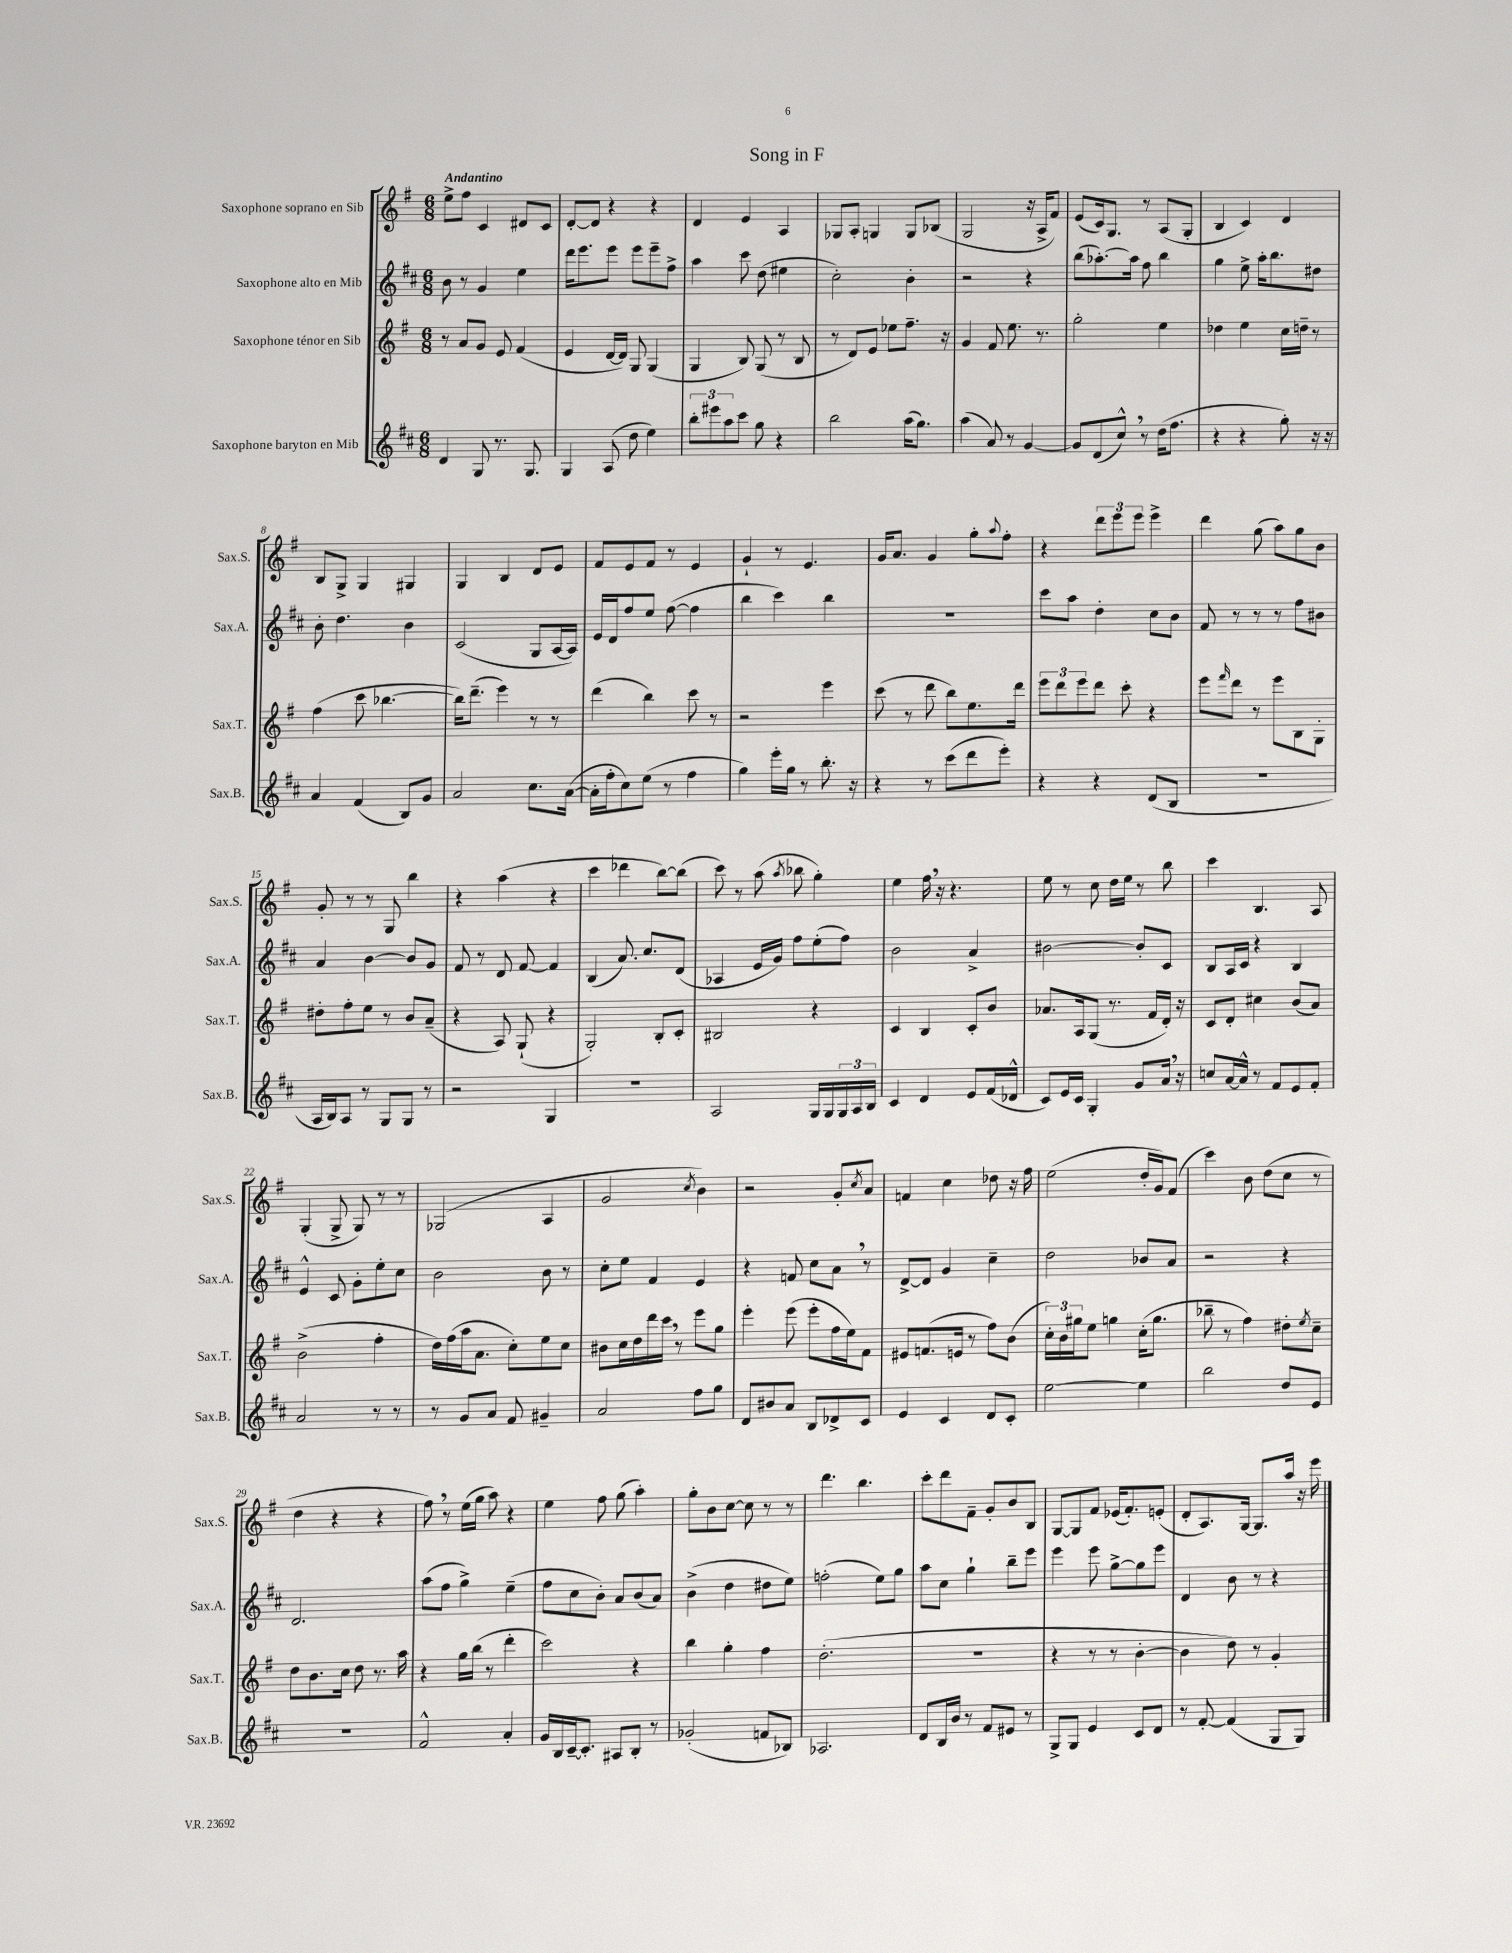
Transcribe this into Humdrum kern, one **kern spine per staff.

**kern	**kern	**kern	**kern
*part4	*part3	*part2	*part1
*staff4	*staff3	*staff2	*staff1
*I"Saxophone baryton en Mib	*I"Saxophone ténor en Sib	*I"Saxophone alto en Mib	*I"Saxophone soprano en Sib
*I'Sax.B.	*I'Sax.T.	*I'Sax.A.	*I'Sax.S.
*clefG2	*clefG2	*clefG2	*clefG2
*k[f#c#]	*k[f#]	*k[f#c#]	*k[f#]
*M6/8	*M6/8	*M6/8	*M6/8
=1	=1	=1	=1
!	!	!	!LO:TX:a:B:t=Andantino
4d/	8r	8b\	8ee^\L
.	8a/L	8r	8ff#\J
8G/	8g/J	4g/	4c/
8.r	8e/	.	.
.	(4f#/	4ee\	8d#X/L
8.G/	.	.	.
.	.	.	8c/J
=2	=2	=2	=2
4G/	4e/	16ddd\KL	[8d'/L
.	.	8.eee\	.
.	.	.	8d/J]
(8A/	[16d/LL	8eee\J	4r
.	16d/JJ])	.	.
8dd\	8G/	8eee\L	.
4ee\)	(4G/	8eee~\	4r
.	.	8ff#^\J	.
=3	=3	=3	=3
12bb'\L	4G/	4aa\	4d/
12eee#X\	.	.	.
12aa\	.	.	.
8ccc#\J	8B/)	8ccc#\	4e/
8gg\	(8G/	(8dd\	.
4r	8r	4ee#X\	4A/
.	8B/	.	.
=4	=4	=4	=4
2bb\	8r	2cc#'\)	8G-X/L
.	8d/L)	.	8A'/J
.	8e/J	.	4Gn/
.	8ee-X\L	.	.
(16aa\KL	8.ff#~\J	4b'\	8G/L
8.gg\J)	.	.	.
.	.	.	(8B-X/J
.	16r	.	.
=5	=5	=5	=5
(4aa\	4g/	2r	2G/
8a/)	8f#/	.	.
8r	8.ee\	.	.
[4g/	.	4r	16r
.	8.r	.	16A^/KL
.	.	.	8f#/J)
=6	=6	=6	=6
8g/L]	2gg'\	(8bb\L	(8e/L
(8d/	.	[8.aa-X'\)	16c/k)
.	.	.	8.G/J
8cc#^^,/J)	.	.	.
.	.	16aa-\Jk]	.
8r	.	8ff#\	8r
(16dd\KL	4ee\	4bb\	(8A/L
8.ff#\J	.	.	.
.	.	.	8G'/J
=7	=7	=7	=7
4r	4dd-X\	4gg\	4B/
4r	4ee\	8ee^\	4c/)
.	.	16aa'\KL	.
.	.	8.bb\	.
8gg'\)	16cc\LL	.	4d/
.	16ddn~\JJ	.	.
16r	8r	8dd#X\J	.
16r	.	.	.
!!LO:LB:g=z
=8	=8	=8	=8
4a/	(4ff#\	8b'\	8B/L
.	.	4.dd\	8G^/J
(4f#/	8ccc\	.	4G/
.	[4.bb-X\	.	.
8B/L)	.	4b\	4G#X/
8g/J	.	.	.
=9	=9	=9	=9
2a/	16bb-\KL])	(2c#/	4G/
.	(8.ddd~\J	.	.
.	4eee\)	.	4B/
8.cc#\L	8r	8G/L	8d/L
.	8r	[16A/L	8e/J
([16a\Jk	.	16A/JJ])	.
=10	=10	=10	=10
16a'\LL]	(4ddd\	16e/LL	8f#/L
16ff#'\J	.	16d/J	.
8cc#\)	.	8ff#/	8e/
(8ee\J	4bb\)	8ee/J	8f#/J
8r	.	([8ff#\	8r
4ff#\	8ccc\	4ff#\]	4e/
.	8r	.	.
=11	=11	=11	=11
4gg\)	2r	4bb\	4g`/
16eee'\LL	.	4ccc#\)	8r
16gg\JJ	.	.	.
8r	.	.	4.e/
8.bb'\	4eee\	4bb\	.
16r	.	.	.
=12	=12	=12	=12
4r	(8ccc\	2.r	16g/KL
.	.	.	8.a/J
.	8r	.	.
8r	8ddd\	.	4g/
(8ccc#\L	8bb\L)	.	.
8ddd\	8.ee\	.	8gg'\L
.	.	.	8qqaa/
8eee'\J)	.	.	8ff#'\J
.	16ddd\Jk	.	.
=13	=13	=13	=13
4r	12eee\L	8ccc#\L	4r
.	12ddd\	.	.
.	.	8aa\J	.
.	12eee\	.	.
4r	8ddd\J	4dd'\	12ddd\L
.	.	.	12eee\
.	8ccc'\	.	.
.	.	.	12eee\J
(8d/L	4r	8cc#\L	4eee^\
8B/J	.	8b\J	.
=14	=14	=14	=14
2.r	8eee\L	8f#/	4ddd\
.	16qqfff#/	.	.
.	8ddd\J	8r	.
.	8r	8r	(8gg\
.	8eee\L	8r	8aa\L)
.	8B\	8ff#\L	8gg\
.	8G'\J	8b#X\J	8b\J
!!LO:LB:g=z
=15	=15	=15	=15
16A/LL	8dd#X'\L	4a/	8g'/
16B/J)	.	.	.
8A/J	8ff#'\	.	8r
8r	8ee\J	[4b\	8r
8G/L	8r	.	8G/
8G/J	8b/L	8b/L]	4bb\
8r	(8a~/J	8g/J	.
=16	=16	=16	=16
2r	4r	8f#/	4r
.	.	8r	.
.	8A/)	8d/	(4aa\
.	(8G`/	[8f#/	.
4G/	4r	4f#/]	4r
=17	=17	=17	=17
2.r	2G'/)	(4B/	4ccc\
.	.	8.a/)	4ddd-X\
.	.	8.cc#/L	.
.	8B'/L	.	[8bb\L)
.	8c'/J	(8d/J	(8bb\J]
=18	=18	=18	=18
2A/	2B#X/	4A-X/	8ccc\)
.	.	.	8r
.	.	16e/LL	(8aa\
.	.	16g/JJ)	.
.	.	.	8qaa/
.	.	8ff#\L	8bb-X\
16G/LL	4r	(8ee'\	4gg'\)
16G/	.	.	.
24G/	.	8ff#\J)	.
24A/	.	.	.
24B/JJ	.	.	.
=19	=19	=19	=19
4c#/	4c/	2b\	4ee\
4d/	4B/	.	16ff#,\
.	.	.	16r
.	.	.	4.r
8e/L	8c'/L	4a^/	.
(16f#/L	8b/J	.	.
16d-X^^/JJ	.	.	.
=20	=20	=20	=20
8c#/L)	8.a-X/L	[2b#X\	8ee\
16e/L	.	.	8r
16c#/JJ	16A/k	.	.
4G'/	(8G/J	.	8cc\
.	8.r	.	16dd\LL
.	.	.	16ee\JJ
8g/L	.	8b#'/L]	8r
.	16f#/LL	.	.
16a,/Jk	16d'/JJ)	8c#/J	8bb\
16r	16r	.	.
=21	=21	=21	=21
8ccn/L	8c/L	8B/L	4ccc\
[16a/L	8d'/J	16A/L	.
16a^^/JJ]	.	16c#/JJ	.
8r	4cc#X\	4r	4.B/
8f#/L	.	.	.
8e/	(8b/L	4B/	.
8f#'/J	8a/J)	.	8A/
!!LO:LB:g=z
=22	=22	=22	=22
2a/	(2b^\	4e^^/	(4G'/
.	.	8c#/	8G^/
.	.	8g'\L	8G/)
8r	4ff#'\	8ee'\	8r
8r	.	8cc#\J	8r
=23	=23	=23	=23
8r	16dd\LL)	2b\	(2G-X/
.	(16ff#\	.	.
8g/L	16aa\J	.	.
.	8.a\J	.	.
8a/J	.	.	.
8f#/	8cc'\L)	.	.
4g#X~/	8ee\	8b\	4A/
.	8cc\J	8r	.
=24	=24	=24	=24
2a/	8b#X\L	8cc#'\L	2g/
.	16cc\L	8ee\J	.
.	16dd\	.	.
.	16ddd\	4f#/	.
.	16ccc,\JJ	.	.
.	8r	.	.
.	.	.	8qcc/
8ff#\L	8eee\L	4e/	4b\)
8gg\J	8gg\J	.	.
=25	=25	=25	=25
8d/L	4eee'\	4r	2r
8b#X/	.	.	.
8a/J	(8eee\	8fn/	.
8B/L	8eee'\L	8cc#\L	.
8d-X^/	16ff#\L	8a,\J	8g'/L
.	16ee\J)	.	.
.	.	.	8qcc/
8c#/J	8f#\J	8r	8a/J
=26	=26	=26	=26
4e/	8e#X/L	[8d^/L	4fn/
.	(8.fn/	8d/J]	.
4c#/	.	4g/	4cc\
.	16en/Jk	.	.
.	8r	.	.
8d/L	8ff#\L)	4cc#~\	8dd-X\
8c#'/J	(8b\J	.	16r
.	.	.	16ff#\
=27	=27	=27	=27
[2ee\	24cc'\LL)	2dd\	(2ee\
.	24b\	.	.
.	24gg#X\J	.	.
.	8ee\J	.	.
.	4ggn\	.	.
4ee\]	(16cc'\KL	8b-X/L	16dd'/LL
.	8.gg\J	.	16g/J)
.	.	8a/J	(8f#/J
=28	=28	=28	=28
2bb\	8bb-X~\	2r	4ccc\)
.	8r	.	.
.	4ff#\)	.	8b\
.	.	.	(8dd\L
8dd/L	8dd#X'\L	4r	8cc\J
.	8qee/	.	.
8e/J	8cc~\J	.	8r
!!LO:LB:g=z
=29	=29	=29	=29
2.r	8dd\L	2.d/	4dd\
.	8.b\	.	.
.	.	.	4r
.	16cc\Jk	.	.
.	8dd\	.	.
.	8.r	.	4r
.	16aa\	.	.
=30	=30	=30	=30
2f#^^/	4r	(8aa\L	8ff#,\)
.	.	8ff#\J	8r
.	16gg\LL	4gg^\)	(16ee\LL
.	(16bb\JJ	.	16gg\JJ
.	8r	.	8aa\)
4a'/	4ddd'\	(4ee~\	4r
=31	=31	=31	=31
16g/LL	2ccc\)	8ff#\L	4ee\
16B/	.	.	.
[16c#~/J	.	8cc#\	.
8.c#'/J]	.	.	.
.	.	8b'\J)	8ff#\
8A#X/L	.	8a/L	(8gg\
8B'/J	4r	(8b/	4aa'\)
8r	.	8a/J)	.
=32	=32	=32	=32
(2g-X'/	4bb\	(4b^\	8gg'\L
.	.	.	8b\
.	4gg'\	4dd\	[8cc\J
.	.	.	8cc\]
8fn/L	4ff#\	8dd#X\L	8r
8B-X/J)	.	8ee\J)	8r
=33	=33	=33	=33
2.A-X/	(2.dd'\	(2ffn'\	4.ddd\
.	.	.	4.bb\
.	.	8ee\L)	.
.	.	8gg\J	.
=34	=34	=34	=34
8d/L	2.r	8aa\L	8ccc'\L
16B/L	.	8cc#\J	8ddd\
16b/JJ	.	.	.
8r	.	4gg`\	8f#~\J
8f#/L	.	.	8g'/L
8e#X/J	.	8bb~\L	8b/
8r	.	8eee\J	8B/J
=35	=35	=35	=35
8G^/L	4r	4eee\	[8G/L
8G/J	.	.	8G/]
4e/	8r	8eee\	8f#/J
.	8r	[8gg^\L	(16e-X/KL
.	.	.	8.f#'/)
8c#/L	[4b'\	8gg\]	.
8d/J	.	8eee\J	(8en'/J
=36	=36	=36	=36
8r	4b\]	4d/	8d'/L
[8f#'/	.	.	8.A/)
(4f#/]	8dd\)	8b\	.
.	.	.	[16G/Jk
.	8r	8r	8.G/L]
8G/L	4g'/	4r	.
.	.	.	16aa/Jk
8G/J)	.	.	16r
.	.	.	16eee\
==	==	==	==
*-	*-	*-	*-
